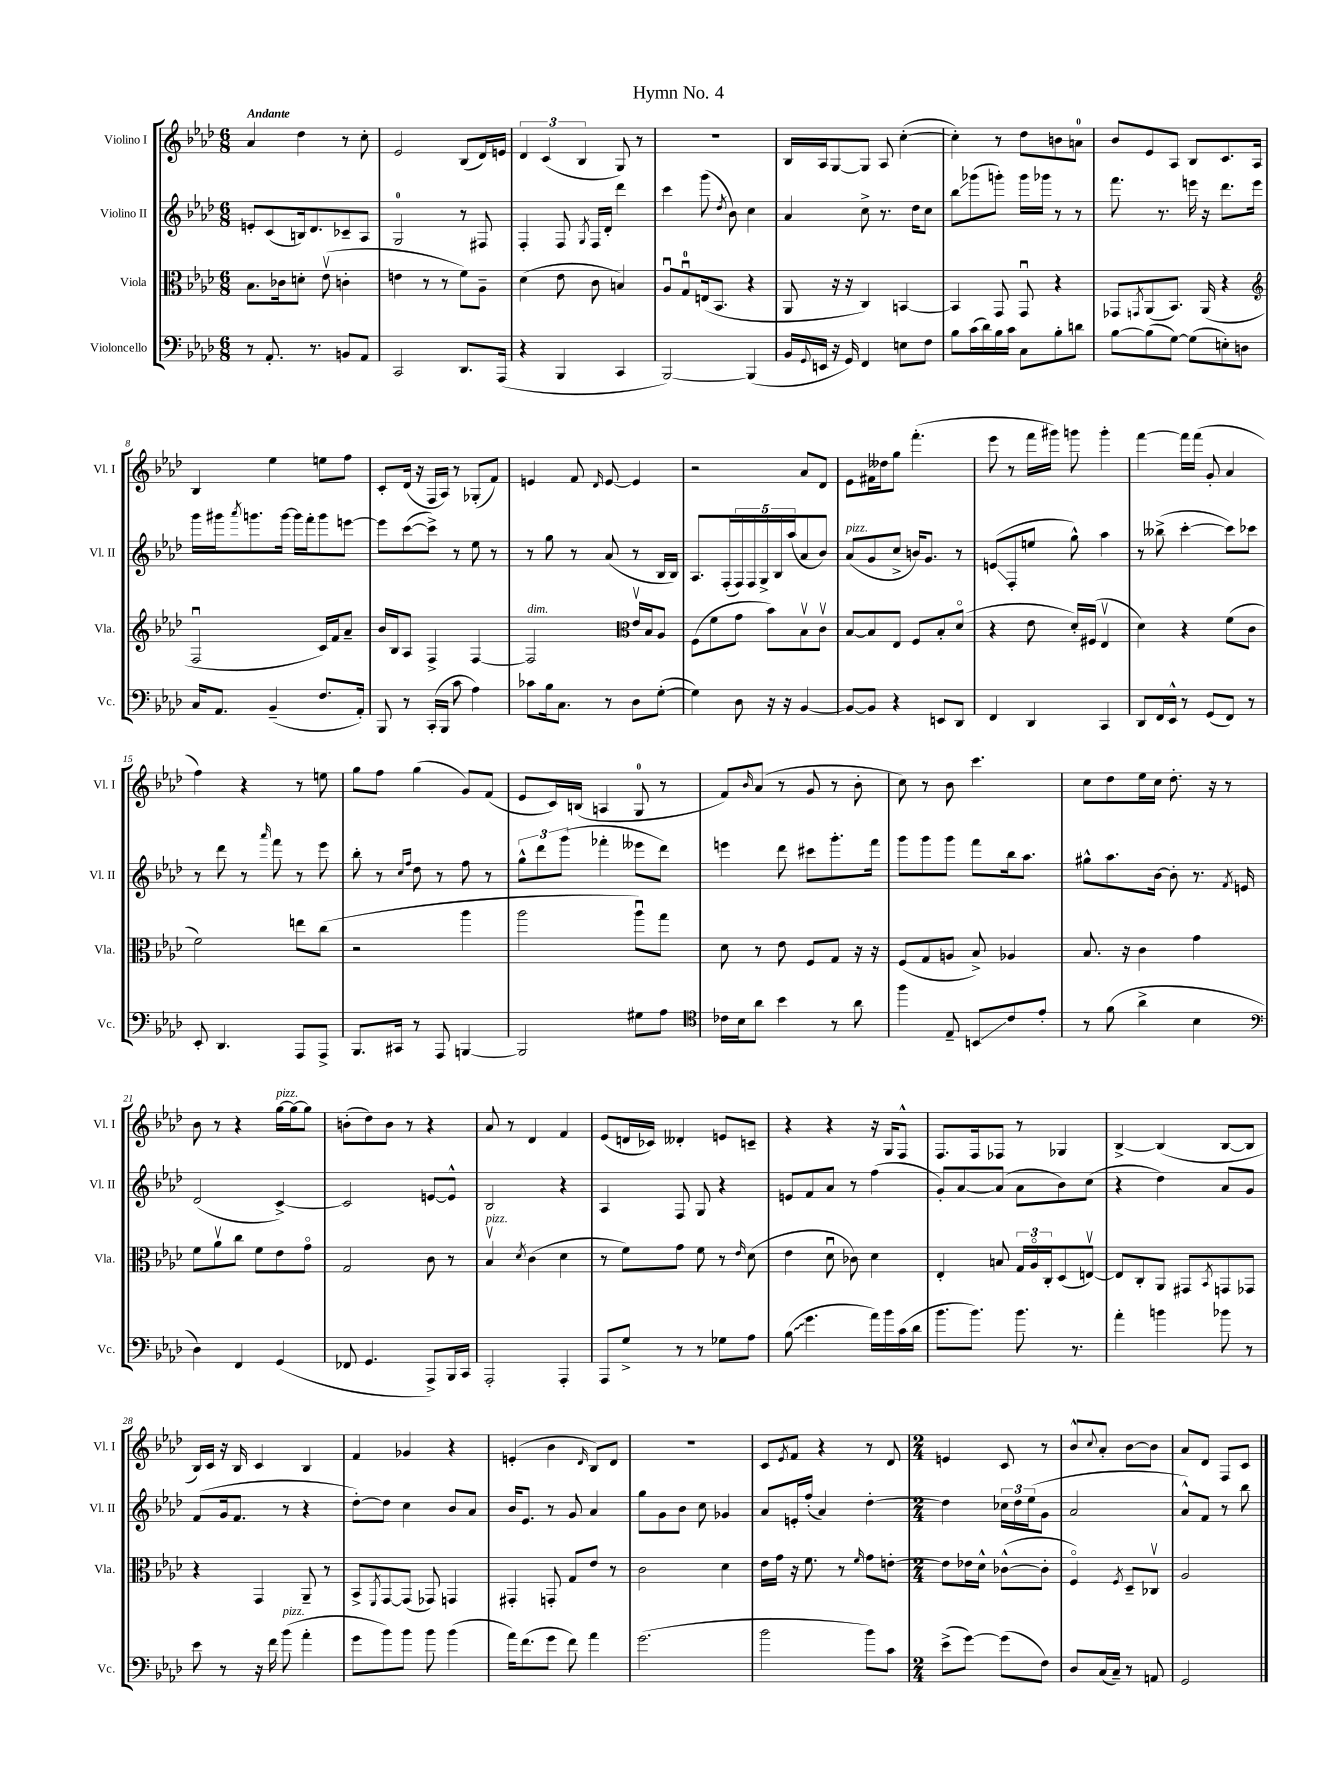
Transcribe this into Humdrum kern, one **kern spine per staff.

**kern	**kern	**kern	**kern
*staff4	*staff3	*staff2	*staff1
*clefF4	*clefC3	*clefG2	*clefG2
*k[b-e-a-d-]	*k[b-e-a-d-]	*k[b-e-a-d-]	*k[b-e-a-d-]
*M6/8	*M6/8	*M6/8	*M6/8
8r	8.B-\L	8e'/L	4a-/
8.AA-'/	.	(8c/	.
.	16c-\k	.	.
.	8d'\J	16B/k)	4dd-\
8.r	.	8.d-/	.
.	(8e-v\	.	.
8BB/L	4c'\	8c-~/	8r
8AA-/J	.	8A-/J	8cc'\
=	=	=	=
2CC/	4e\	2G/	2e-/
.	8r	.	.
.	8r	.	.
8.DD-/L	8f\L)	8r	(8B-/L
.	8A-~\J	8F#/	16d-/L)
(16AAA-/Jk	.	.	16e/JJ
=	=	=	=
4r	(4d-\	4F'/	6d-/
.	.	.	(6c/
4BBB-/	8e-\	8F/	.
.	.	.	6B-/
.	.	8qG/	.
.	8c\	16F/LL	.
.	.	16d-'/JJ	.
4CC/	4B/)	4ddd-\	8G/)
.	.	.	8r
=	=	=	=
[2BBB-/)	8A-u/L	4ccc\	2.r
.	8Gu/	.	.
.	(16E/k	(8ggg\	.
.	8.BB-/J	.	.
.	.	8qdd-/	.
.	.	8b-\)	.
(4BBB-/]	4r	4cc\	.
=	=	=	=
16BB-/LL	8AA-/	4a-/	16B-/LL
8qqGG/	.	.	.
16EE/JJ	.	.	16A-/J
16r	16r	.	[8G/
16GG/)	16r	.	.
4FF/	4C/)	8cc^\	8G/]J
.	.	8.r	8A-/
8E\L	[4BB/	.	([4cc'\
.	.	16dd-\LK	.
8F\J	.	8cc\J	.
=	=	=	=
8B-\L	4BB/]	8bb-\L	4cc'\])
(16c\L	.	(8ggg-\	.
16d-\)	.	.	.
16B-\	8GG/	8ggg'\J)	8r
16c\JJ	.	.	.
8C\L	8GGu/	16ggg\LL	8dd-\L
.	.	16ggg-\JJ	.
8B-'\	4r	8r	8b\
8d\J	.	8r	8a\J
=	=	=	=
[8B-\L	8GG-/L	8.fff\	8b-/L
.	8qGG/	.	.
(8B-\]	(8AA-/	.	8e-/
.	.	8.r	.
[8G\J)	8.BB-/J)	.	8A-/J
(8G\]L	.	16eee\	8B-/L
.	(16AA-/	16r	.
8E'\)	4r	8.ddd-\L	8.c/
8D\J	.	.	.
.	.	16eee\Jk	16A-/Jk
=	=	=	=
*	*clefG2	*	*
16C/LK	2Fu/	16ggg\LL	4B-/
8.AA-/J	.	16ggg#\J	.
.	.	8qaaa-/	.
.	.	8.ggg\	.
(4BB-~/	.	.	4ee-\
.	.	[16ggg\Jk	.
.	.	16ggg\]LL	.
.	.	16fff'\J	.
8.F/L	16c/LL)	8ggg\	8ee\L
.	16f/J	.	.
.	8a-~/J	[8eee\J	8ff\J
16AA-'/Jk)	.	.	.
=	=	=	=
8BBB-/	16b-/LL	8eee\]L	8c'/L
.	16B-/J	.	.
8r	8A-/J	([8ccc\	(16d-/Jk
.	.	.	16r
(16CC'/LL	4F^/	8ccc^\]J)	16F/LL
16BBB-/JJ	.	.	16A-/JJ)
8c\	.	8r	8r
4A-\)	[4F/	8ee-\	(8G-'/L
.	.	8r	8f/J)
=	=	=	=
8c-\L	2F/]	8r	4e/
16B-\k	.	8gg\	.
8.C\J	.	.	.
.	.	8r	8f/
.	.	.	16qqd-/
8r	.	(8a-/	[8e/
*	*clefC3	*	*
8D-\L	16e-v/LL	8r	4e/]
.	16B-/J	.	.
([8G'\J	8A-/J	16B-/LL	.
.	.	16B-/JJ)	.
=	=	=	=
4G\])	(8F\L	8.A-/L	2r
.	8f\	.	.
.	.	(16F'/L	.
8D-\	8g\J	20F/)	.
.	.	20F/	.
.	.	20G^/	.
16r	8b-\L)	.	.
.	.	20B-/	.
16r	.	.	.
.	.	(20aa-/J	.
[4BB-/	8B-v\	8a-/	8a-/L
.	8cv\J	8b-/J)	8d-/J
=	=	=	=
8BB-/_L	[8B-/L	(8a-/L	8e-\L
8BB-/]J	8B-/]	8g/	16f#\L
.	.	.	16dd--\J
4r	8E-/J	8cc^/J	8gg\J
.	8F/L	16b/LK)	(4.fff'\
.	.	8.g/J	.
8EE/L	8B-'/	.	.
8DD-/J	(8d-o/J	8r	.
=	=	=	=
4FF/	4r	(8e/L	8eee-\
.	.	8F'/	8r
4DD-/	8e-\	8ee/J	16fff\LL
.	.	.	16ggg#\JJ)
.	16d-'/LL)	8gg^^\)	8ggg\
.	(16F#/JJ	.	.
4CC/	4E-v/	4aa-\	4ggg'\
=	=	=	=
8DD-/L	4d-\)	8r	[4fff\
16FF/L	.	(8bb--^\	.
16EE-^^/JJ	.	.	.
8r	4r	[4ccc'\	16fff\]LL
.	.	.	(16fff\JJ
(8GG/L	.	.	8g'/
8FF/J)	(8f\L	8ccc\]L)	4a-/
8r	8c\J	8ccc-\J	.
=	=	=	=
8EE-'/	2f\)	8r	4ff\)
4.DD-/	.	8ddd-\	.
.	.	8r	4r
.	.	16qqaaa-/	.
.	.	8fff\	.
8AAA-/L	8ee\L	8r	8r
8AAA-^/J	(8cc\J	8eee-\	8ee\
=	=	=	=
8.BBB-/L	2r	8bb-'\	8gg\L
.	.	8r	8ff\J
16CC#/Jk	.	.	.
.	.	16qqcc/LL	.
.	.	16qqff/JJ	.
8r	.	8dd-\	(4gg\
8AAA-/	.	8r	.
[4BBB/	4aa-\	8ff\	8g/L)
.	.	8r	(8f/J
=	=	=	=
2BBB/]	2aa-\	12gg^^\L	8e-/L
.	.	12ddd-\	.
.	.	.	16c/L)
.	.	(12ggg\J	.
.	.	.	(16B/JJ
.	.	4fff-'\	4A/
8G#\L	8aa-u\L)	8eee--\L	8G/
8A-\J	8gg\J	8ddd-\J)	8r
=	=	=	=
*clefC4	*	*	*
16c-\LL	8d-\	4eee\	8f/L)
16B-\J	.	.	.
.	.	.	16qqb-/
8a-\J	8r	.	(8a-/J
4b-\	8e-\	8ddd-\	8r
.	8F/L	8ccc#\L	8g/
8r	8G/J	8.ggg'\	8r
8a-\	16r	.	8b-'\
.	16r	16fff\Jk	.
=	=	=	=
4ff\	(8F/L	8ggg\L	8cc\)
.	8G/	8ggg\	8r
8E-~/	8A/J	8ggg\J	8b-\
8BB/L	8B-^/)	8fff\L	4.ccc\
8c/	4A-/	16bb-\k	.
.	.	8.aa-\J	.
8e-'/J	.	.	.
=	=	=	=
8r	8.B-/	8gg#^^\L	8cc\L
(8f\	.	8.aa-\	8dd-\
.	16r	.	.
4a-^\	4c\	.	16ee-\L
.	.	[16b-\Jk	16cc\JJ
.	.	8b-'\]	8.dd-'\
4B-\	4g\	8.r	.
.	.	.	16r
.	.	.	8r
.	.	8qf/	.
.	.	16e/	.
=	=	=	=
*clefF4	*	*	*
4D-\)	8f\L	(2d-/	8b-\
.	8a-v\	.	8r
4FF/	8cc\J	.	4r
.	8f\L	.	.
(4GG/	8e-\	[4c^/)	[16gg\LL
.	.	.	16gg\_J
.	8go\J	.	8gg\]J
=	=	=	=
8FF-/	2G/	2c/]	(8b'\L
4.GG/	.	.	8dd-\)
.	.	.	8b\J
.	.	.	8r
8AAA-^/L)	8c\	[8e/L	4r
16BBB-/L	8r	8e^^/]J	.
16CC/JJ	.	.	.
=	=	=	=
2AAA-'/	4B-v/	2B-/	8a-/
.	.	.	8r
.	8qd-/	.	.
.	(4c\	.	4d-/
4AAA-'/	4d-\	4r	4f/
=	=	=	=
8AAA-/L	8r	4A-/	(8e-/L
8G^/J	8f\L)	.	16d/L
.	.	.	16c-/JJ)
8r	8g\J	8F/	4d--'/
8r	8f\	8G/	.
8G-\L	8r	4r	8e/L
.	16qqe-/	.	.
8A-\J	(8d-\	.	8c~/J
=	=	=	=
(8B-\	4e-\	8e/L	4r
4.g\	.	8f/	.
.	8d-u\	8a-/J	4r
.	8c-\)	8r	.
16a-\LL)	4d-\	(4ff\	16r
16b-\	.	.	16G/LK
(16c\	.	.	8F^^/J
16d-\JJ	.	.	.
=	=	=	=
8.b-\L	4E-'/	8g'/L)	8.F/L
.	.	[8a-/	.
8.b-\J)	.	.	16F/k
.	8B/	(8a-/]J	8F-/J
8.b-\	24G/LL	8a-\L	8r
.	24A-o/	.	.
.	24C'/J	.	.
.	(8D-/	8b-\)	4G-/
8.r	.	.	.
.	[8Ev/J)	(8cc\J	.
=	=	=	=
4a-'\	8E/]L	4r	[4B-^/
.	8C'/	.	.
4b\	8AA-/J	4dd-\)	(4B-/]
.	8GG#/L	.	.
.	8qBB-/	.	.
8b-\	8GG/	8a-/L	[8B-/L
8r	8GG-/J	8g/J	8B-/]J
=	=	=	=
8e-\	4r	(8f/L	16B-/LL)
.	.	.	16c/JJ
8r	.	16g/k	16r
.	.	8.f/J	16B-/
16r	4GG/	.	4c/
16f\	.	.	.
(8b-\	.	8r	.
4a-'\	8AA-~/	4r	4B-/
.	8r	.	.
=	=	=	=
8g\L	8BB-^/L	[8dd-'\L)	4f/
.	8qFF/	.	.
8b-\)	[8GG/	8dd-\]J	.
8b-\J	(8GG/]J	4cc\	4g-/
8b-\	8GG-/)	.	.
(4b-\	4GG/	8b-/L	4r
.	.	8a-/J	.
=	=	=	=
16a-\LK)	4GG#'/	16b-/LK	(4e'/
(8.f\	.	8.e-/J	.
8g\J	8GG'/	8r	4b-\
8f\)	8G/L	8g/	.
.	.	.	16qqd-/
4a-\	8e-/J	4a-/	8B-/L)
.	8r	.	8d-/J
=	=	=	=
(2.g\	2c\	8gg\L	2.r
.	.	8g\	.
.	.	8b-\J	.
.	.	8cc\	.
.	4d-\	4g-/	.
=	=	=	=
2b-\	16e-\LL	8a-/L	8c/L
.	16g\JJ	.	.
.	.	.	8qe-/
.	16r	16e'/L	8f/J
.	8.f\	(16ff'/JJ	.
.	.	4a-/)	4r
.	8r	.	.
.	16qqf/	.	.
8b-\L)	8g\L	[4dd-'\	8r
8c\J	[8e'\J	.	8d-/
=	=	=	=
*M2/4	*M2/4	*M2/4	*M2/4
(8e-^\L	8e\]L	4dd-\]	4e/
[8g\J)	16e-\L	.	.
.	16d-^^\JJ	.	.
(8g\]L	([8c-^^\L	24cc-\LL	8c/
.	.	24dd-\	.
.	.	(24ee-\J	.
8F\J)	8c-'\]J	8g\J	8r
=	=	=	=
8D-/L	4Fo/)	2a-/	8b-^^/L
.	.	.	8qqcc/
(16C/L	.	.	8a-'/J
16C~/JJ)	.	.	.
.	8qF/	.	.
8r	8D-~/L	.	[8b-\L
8AA/	8C-v/J	.	8b-\]J
=	=	=	=
2GG/	2A-/	8a-^^/L)	8a-/L
.	.	8f/J	8d-/J
.	.	8r	8F/L
.	.	8bb-\	8c/J
==	==	==	==
*-	*-	*-	*-
